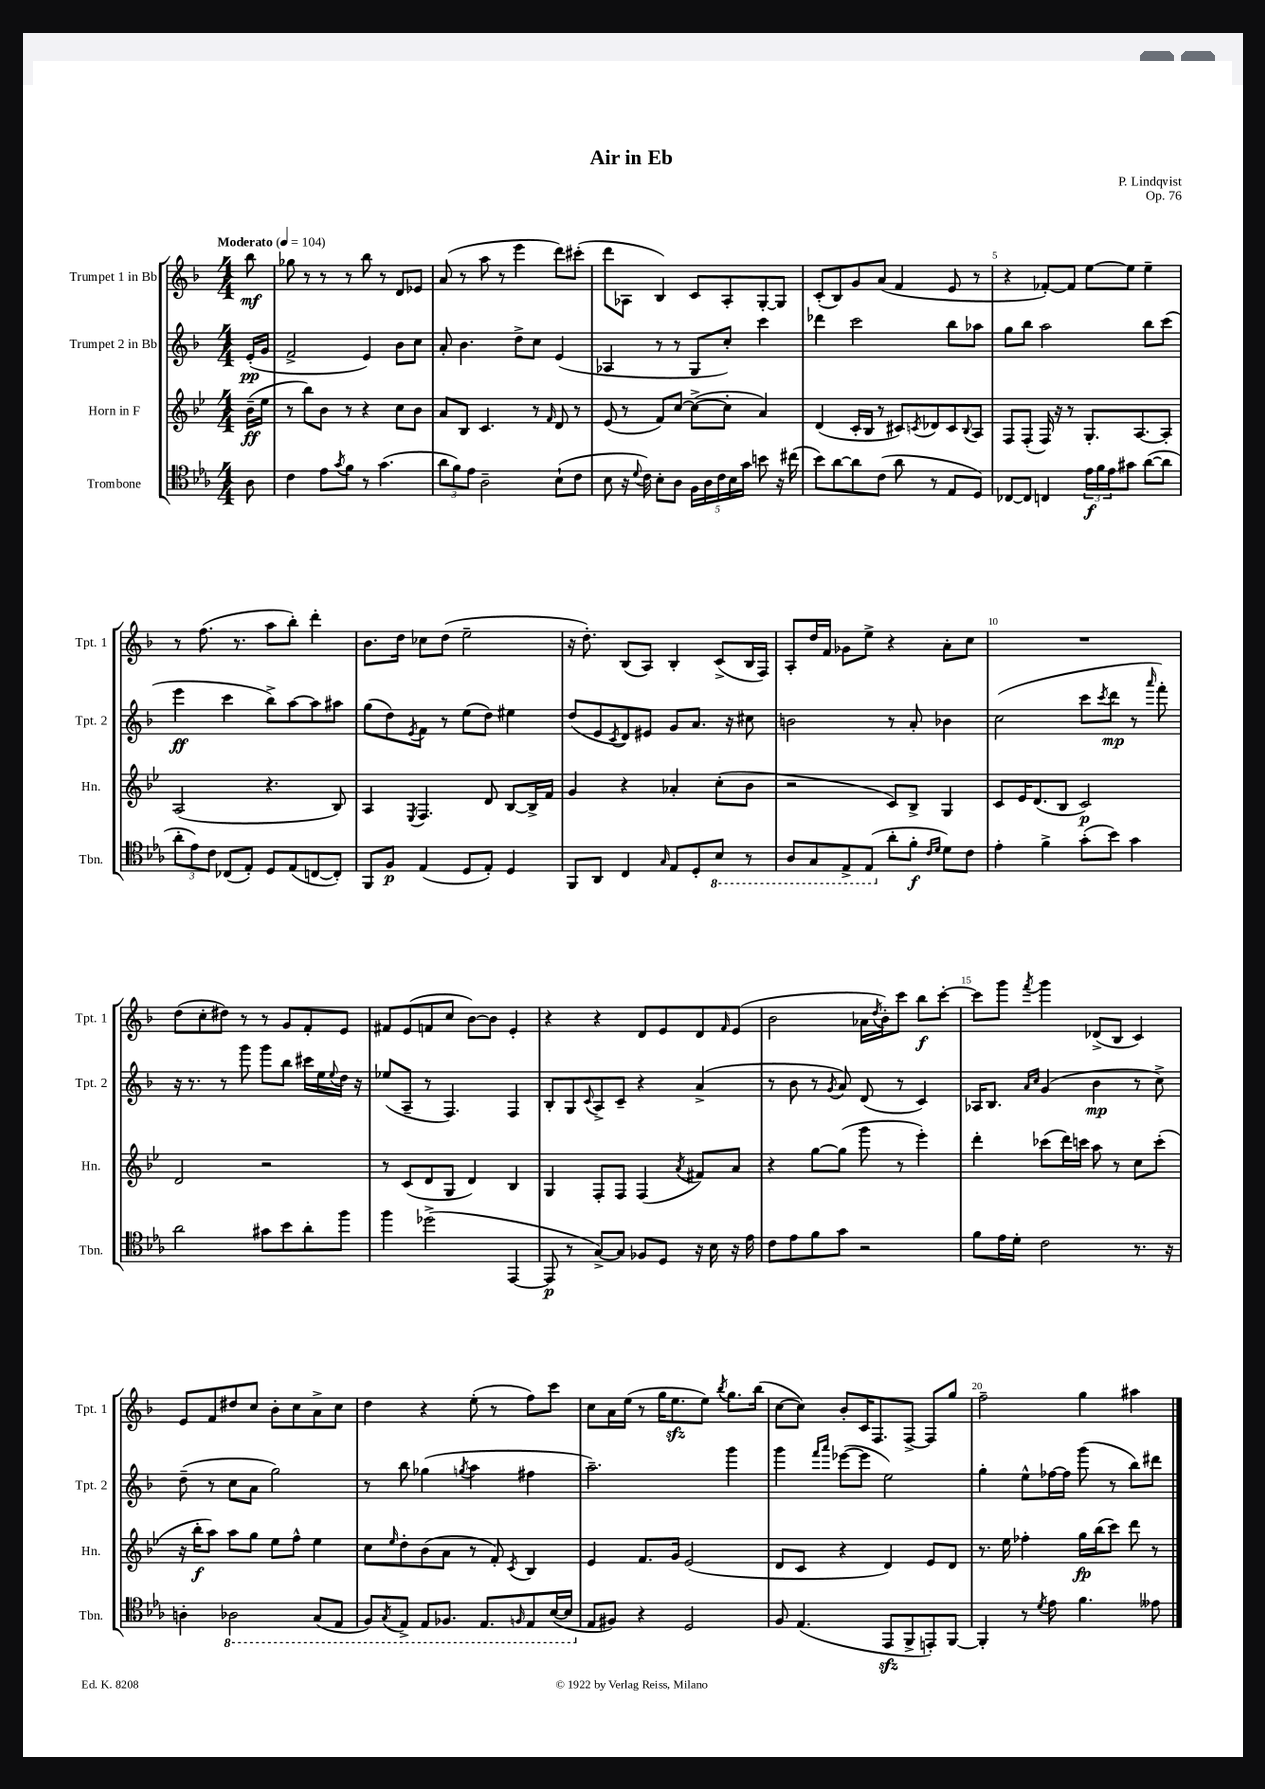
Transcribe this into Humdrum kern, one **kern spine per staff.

**kern	**dynam	**kern	**dynam	**kern	**dynam	**kern	**dynam
*part4	*part4	*part3	*part3	*part2	*part2	*part1	*part1
*staff4	*staff4	*staff3	*staff3	*staff2	*staff2	*staff1	*staff1
*I"Trombone	*	*I"Horn in F	*	*I"Trumpet 2 in Bb	*	*I"Trumpet 1 in Bb	*
*I'Tbn.	*	*I'Hn.	*	*I'Tpt. 2	*	*I'Tpt. 1	*
*clefC4	*	*clefG2	*	*clefG2	*	*clefG2	*
*k[b-e-a-]	*	*k[b-e-]	*	*k[b-]	*	*k[b-]	*
*M4/4	*	*M4/4	*	*M4/4	*	*M4/4	*
*MM104	*	*MM104	*	*MM104	*	*MM104	*
=	=	=	=	=	=	=	=
!	!	!	!	!	!	!LO:TX:a:B:t=Moderato	!
8A-\	.	(16b-~\LL	ff	(16e'/LL	pp	8bb-\	mf
.	.	16ee-\JJ	.	16g/JJ	.	.	.
=1	=1	=1	=1	=1	=1	=1	=1
4c\	.	8r	.	2f^/	.	8gg-X\	.
.	.	8bb-\L)	.	.	.	8r	.
8e-\L	.	8b-\J	.	.	.	8r	.
8qg/	.	.	.	.	.	.	.
8f\J	.	8r	.	.	.	8r	.
8r	.	4r	.	4e/)	.	8bb-\	.
(4.g\	.	.	.	.	.	8r	.
.	.	8cc\L	.	8b-\L	.	8d/L	.
.	.	8b-\J	.	8cc\J	.	8e-X/J	.
=2	=2	=2	=2	=2	=2	=2	=2
12a-\L	.	8a/L	.	8a'/	.	(8a/	.
12f\)	.	.	.	.	.	.	.
.	.	8B-/J	.	4.b-\	.	8r	.
12e-\J	.	.	.	.	.	.	.
2A-~\	.	4.c/	.	.	.	8aa\	.
.	.	.	.	.	.	8r	.
.	.	.	.	8dd^\L	.	4eee\	.
.	.	8r	.	8cc\J	.	.	.
.	.	16qqf/	.	.	.	.	.
(8B-`\L	.	8d/	.	(4e/	.	8ddd\L)	.
8c\J	.	8r	.	.	.	(8ccc#X'\J	.
=3	=3	=3	=3	=3	=3	=3	=3
8B-\	.	(8e-/	.	4A-X/	.	8ddd\L	.
16r	.	8r	.	.	.	8A-X\J	.
8qqd/	.	.	.	.	.	.	.
16c\)	.	.	.	.	.	.	.
8B-'\L	.	8f/L)	.	8r	.	4B-/)	.
8A-\J	.	[8cc/J	.	8r	.	.	.
20F\LL	.	(8cc^\L_	.	8G/L	.	8c/L	.
20A-\	.	.	.	.	.	.	.
20c\	.	.	.	.	.	.	.
.	.	8cc'\J]	.	8cc'/J)	.	8A-'/	.
20B-\	.	.	.	.	.	.	.
20g\JJ	.	.	.	.	.	.	.
8bn\	.	4a/)	.	4ccc\	.	[8G'/	.
16r	.	.	.	.	.	8G/J]	.
(16cc#X\	.	.	.	.	.	.	.
=4	=4	=4	=4	=4	=4	=4	=4
8b-\L)	.	(4d/	.	4ddd-X\	.	(8c'/L	.
[8a-\	.	.	.	.	.	8B-/)	.
8a-\]	.	16c'/LL	.	2ccc\	.	8g/	.
.	.	16B-/JJ	.	.	.	.	.
(8c\J	.	8r	.	.	.	(8a/J	.
8a-\	.	8c#X/L)	.	.	.	4f/	.
.	.	8qcn/	.	.	.	.	.
8r	.	8d-X/	.	.	.	.	.
8E-/L	.	8c/	.	8bb-\L	.	8e/	.
.	.	8qqB-/	.	.	.	.	.
8D/J)	.	8A/J	.	8aa-X\J	.	8r	.
=5	=5	=5	=5	=5	=5	=5	=5
[8C-X/L	.	8F/L	.	8gg\L	.	4r	.
8C-/J]	.	(8F'/J	.	8bb-\J	.	.	.
4Cn/	.	16F/)	.	2aa\	.	[8f-X'/L)	.
.	.	16r	.	.	.	.	.
.	.	8r	.	.	.	8f-/J]	.
24e-\LL	f	8.G'/L	.	.	.	[8ee\L	.
24f\	.	.	.	.	.	.	.
24e-\J	.	.	.	.	.	.	.
8g#X\J	.	.	.	.	.	8ee\J]	.
.	.	[8.A/	.	.	.	.	.
([8a-\L	.	.	.	8bb-\L	.	4ee~\	.
8a-\J]	.	8A'/J]	.	(8ccc\J	.	.	.
!!LO:LB:g=z
=6	=6	=6	=6	=6	=6	=6	=6
12a-'\L	.	(2A/	.	4eee\	ff	8r	.
12e-\)	.	.	.	.	.	.	.
.	.	.	.	.	.	(8.ff\	.
12c\J	.	.	.	.	.	.	.
(8C-X/L	.	.	.	4ccc\	.	.	.
.	.	.	.	.	.	8.r	.
8E-'/J)	.	.	.	.	.	.	.
8D/L	.	4.r	.	8bb-^\L)	.	8aa\L	.
(8E-/	.	.	.	[8aa\	.	8bb-'\J)	.
[8Cn/	.	.	.	8aa\]	.	4ddd'\	.
8C'/J])	.	8B-/)	.	8aa#X\J	.	.	.
=7	=7	=7	=7	=7	=7	=7	=7
8FF/L	.	4A/	.	(8gg\L	.	8.b-\L	.
8F/J	p	.	.	8dd\)	.	.	.
.	.	.	.	.	.	16dd\Jk	.
.	.	8qE-/	.	8qe/	.	.	.
(4E-/	.	4.F/	.	8f\J	.	8cc-X\L	.
.	.	.	.	8r	.	(8dd\J	.
8D/L	.	.	.	(8ee\L	.	2ee~\	.
8E-'/J)	.	8d/	.	8dd\J)	.	.	.
4D/	.	[8B-/L	.	4ee#X\	.	.	.
.	.	16B-^/L]	.	.	.	.	.
.	.	16f/JJ	.	.	.	.	.
=8	=8	=8	=8	=8	=8	=8	=8
8FF/L	.	4g/	.	(8dd/L	.	16r	.
.	.	.	.	.	.	8.dd'\)	.
8AA-/J	.	.	.	8e/	.	.	.
.	.	.	.	8qc/	.	.	.
4C/	.	4r	.	8d/)	.	(8B-/L	.
.	.	.	.	8e#X/J	.	8A/J)	.
16qqG/	.	.	.	.	.	.	.
8E-/L	.	4a-X'/	.	8g/L	.	4B-'/	.
8D'/	.	.	.	8.a/J	.	.	.
*8ba	*	*	*	*	*	*	*
8BB-/J	.	(8cc'\L	.	.	.	(8c^/L	.
.	.	.	.	16r	.	.	.
8r	.	8b-\J	.	8cc#X\	.	16B-/L	.
.	.	.	.	.	.	16F/JJ)	.
=9	=9	=9	=9	=9	=9	=9	=9
8AA-/L	.	2r	.	2bn\	.	8A'/L	.
8GG/	.	.	.	.	.	16dd/L	.
.	.	.	.	.	.	16f/JJ	.
8EE-^/	.	.	.	.	.	8g-X\L	.
(8EE-/J	.	.	.	.	.	8ee^\J	.
*X8ba	*	*	*	*	*	*	*
8a-'\L	.	8c/L)	.	8r	.	4r	.
8f'\J	f	8B-^/J	.	8a'/	.	.	.
16qqc/LL	.	.	.	.	.	.	.
16qqd/JJ	.	.	.	.	.	.	.
8d\L)	.	4G/	.	4b-X\	.	8a'\L	.
8c\J	.	.	.	.	.	8cc\J	.
=10	=10	=10	=10	=10	=10	=10	=10
4e-'\	.	8c/L	.	(2cc\	.	1r	.
.	.	16e-/K	.	.	.	.	.
.	.	(8.d/	.	.	.	.	.
4f^\	.	.	.	.	.	.	.
.	.	8B-/J	.	.	.	.	.
(8g'\L	.	2c/)	p	8ccc\L	.	.	.
.	.	.	.	8qccc/	.	.	.
8b-\J)	.	.	.	8ddd\J	mp	.	.
4g\	.	.	.	8r	.	.	.
.	.	.	.	16qqaaa/	.	.	.
.	.	.	.	8fff'\)	.	.	.
!!LO:LB:g=z
=11	=11	=11	=11	=11	=11	=11	=11
2a-\	.	2d/	.	16r	.	(8dd\L	.
.	.	.	.	8.r	.	.	.
.	.	.	.	.	.	8cc'\	.
.	.	.	.	8r	.	8dd#X\J)	.
.	.	.	.	8ggg\	.	8r	.
8g#X\L	.	2r	.	8ggg\L	.	8r	.
8b-\	.	.	.	8bb-\J	.	8g/L	.
8a-'\	.	.	.	16ccc#X\LL	.	8f'/	.
.	.	.	.	16ee\	.	.	.
.	.	.	.	8qqee/	.	.	.
8ff\J	.	.	.	16dd\JJ	.	8e/J	.
.	.	.	.	16r	.	.	.
=12	=12	=12	=12	=12	=12	=12	=12
4ff\	.	8r	.	(8ee-X/L	.	8f#X/L	.
.	.	(8c/L	.	8A~/J	.	(8e/	.
(2dd-X^\	.	8d/	.	8r	.	8fn/	.
.	.	8G/J	.	4.F/)	.	8cc/J	.
.	.	4d/)	.	.	.	[8b-\L)	.
.	.	.	.	.	.	8b-\J]	.
[4EE-/	.	4B-/	.	4F/	.	4e'/	.
=13	=13	=13	=13	=13	=13	=13	=13
8EE-/]	p	4G/	.	8B-'/L	.	4r	.
8r	.	.	.	8G/	.	.	.
.	.	.	.	8qqc/	.	.	.
[8G^/L)	.	8F'/L	.	8A^/	.	4r	.
8G/J]	.	8F/J	.	8c~/J	.	.	.
8F-X/L	.	(4F/	.	4r	.	8d/L	.
8D/J	.	.	.	.	.	8e/	.
.	.	8qa/	.	.	.	.	.
16r	.	8f#X/L)	.	(4a^/	.	8d/	.
16B-\	.	.	.	.	.	.	.
.	.	.	.	.	.	16qqf/	.
16r	.	8a/J	.	.	.	(8e/J	.
16e-\	.	.	.	.	.	.	.
=14	=14	=14	=14	=14	=14	=14	=14
8c\L	.	4r	.	8r	.	2b-\	.
8e-\	.	.	.	8b-\	.	.	.
8f\	.	[8gg\L	.	8r	.	.	.
.	.	.	.	8qg/	.	.	.
8g\J	.	(8gg\J]	.	8a/)	.	.	.
2r	.	8ggg\	.	(8d/	.	16a-X\LL	.
.	.	.	.	.	.	8qdd/	.
.	.	.	.	.	.	16b-'\J)	.
.	.	8r	.	8r	.	8ccc\J	.
.	.	4eee-'\)	.	4c/)	.	8bb-\L	f
.	.	.	.	.	.	[8ccc'\J	.
=15	=15	=15	=15	=15	=15	=15	=15
8f\L	.	4ddd'\	.	16A-X/KL	.	8ccc\L]	.
.	.	.	.	8.B-/J	.	.	.
16e-\L	.	.	.	.	.	8ggg\J	.
16d'\JJ	.	.	.	.	.	.	.
.	.	.	.	16qqa/LL	.	.	.
.	.	.	.	16qqcc/JJ	.	8qfff/	.
2c\	.	(8ccc-X\L	.	(4g/	.	4ggg\	.
.	.	16ddd\L)	.	.	.	.	.
.	.	16cccn\JJ	.	.	.	.	.
.	.	8aa\	.	4b-\	mp	(8d-X^/L	.
.	.	8r	.	.	.	8B-/J	.
8.r	.	8cc\L	.	8r	.	4c/)	.
.	.	(8ccc'\J	.	8cc^\)	.	.	.
16r	.	.	.	.	.	.	.
!!LO:LB:g=z
=16	=16	=16	=16	=16	=16	=16	=16
4An'\	.	16r	.	(8dd~\	.	8e/L	.
.	.	16bb-'\KL	f	.	.	.	.
.	.	8aa\J)	.	8r	.	8f/	.
*8ba	*	*	*	*	*	*	*
2AA-X\	.	8aa\L	.	8cc\L	.	8dd#X/	.
.	.	8gg\J	.	8a\J	.	8cc/J	.
.	.	8ee-\L	.	2gg\)	.	8b-'\L	.
.	.	8ff^^\J	.	.	.	8cc\	.
(8GG/L	.	4ee-\	.	.	.	8a^\	.
8EE-/J	.	.	.	.	.	8cc\J	.
=17	=17	=17	=17	=17	=17	=17	=17
8FF/L)	.	8cc\L	.	8r	.	4dd\	.
8qGG/	.	16qqee-/	.	.	.	.	.
8EE-^/J	.	8dd'\	.	8bb-\	.	.	.
8EE-/L	.	(8b-\	.	(4gg-X\	.	4r	.
8.FF-X/J	.	8a\J	.	.	.	.	.
.	.	.	.	8qggn/	.	.	.
.	.	8r	.	4aa\	.	(8ee'\	.
8.EE-/L	.	.	.	.	.	.	.
.	.	8f'/)	.	.	.	8r	.
16qqFFn/	.	8qc/	.	.	.	.	.
8EE-/	.	4B-/	.	4ff#X\	.	8ff\L)	.
([16BB-/L	.	.	.	.	.	8ccc\J	.
16BB-/JJ]	.	.	.	.	.	.	.
=18	=18	=18	=18	=18	=18	=18	=18
*X8ba	*	*	*	*	*	*	*
8E-/L	.	4e-/	.	2.aa~\)	.	8cc\L	.
8F#X/J)	.	.	.	.	.	16a\L	.
.	.	.	.	.	.	(16ee\JJ	.
4r	.	8.f/L	.	.	.	8r	.
.	.	.	.	.	.	16gg\KL	.
.	.	16g/Jk	.	.	.	8.eezz\	.
2D/	.	(2e-/	.	.	.	.	.
.	.	.	.	.	.	8ee\J)	.
.	.	.	.	.	.	8qbb-/	.
.	.	.	.	4ggg\	.	8.gg\L	.
.	.	.	.	.	.	(16bb-\Jk	.
=19	=19	=19	=19	=19	=19	=19	=19
8F/	.	8d/L	.	4ggg\	.	[8cc\L	.
(4.E-/	.	8c/J	.	.	.	8cc\J])	.
.	.	.	.	16qqfff/LL	.	.	.
.	.	.	.	16qqaaa/JJ	.	.	.
.	.	4r	.	([8eee-X\L	.	8b-'/L	.
.	.	.	.	8eee-\J]	.	16c/K	.
.	.	.	.	.	.	8.F/	.
8EE-zz/L	.	4d/)	.	2ee\)	.	.	.
8FF^/	.	.	.	.	.	[8F^/J	.
8EEn'/)	.	8e-/L	.	.	.	8F/L]	.
[8FF/J	.	8d/J	.	.	.	8gg/J	.
=20	=20	=20	=20	=20	=20	=20	=20
4FF'/]	.	8.r	.	4gg'\	.	2ff~\	.
.	.	16ee-\	.	.	.	.	.
8r	.	4ff-X'\	.	8ee^^\L	.	.	.
8qd/	.	.	.	.	.	.	.
8e-\	.	.	.	[16ff-X\L	.	.	.
.	.	.	.	16ff-\JJ]	.	.	.
4.f\	.	16gg\LL	fp	(8ggg\	.	4gg\	.
.	.	(16bb-\J	.	.	.	.	.
.	.	8ccc\J)	.	8r	.	.	.
.	.	8ddd\	.	8bb-\L)	.	4aa#X\	.
8e--X\	.	8r	.	8ddd#X\J	.	.	.
==	==	==	==	==	==	==	==
*-	*-	*-	*-	*-	*-	*-	*-
